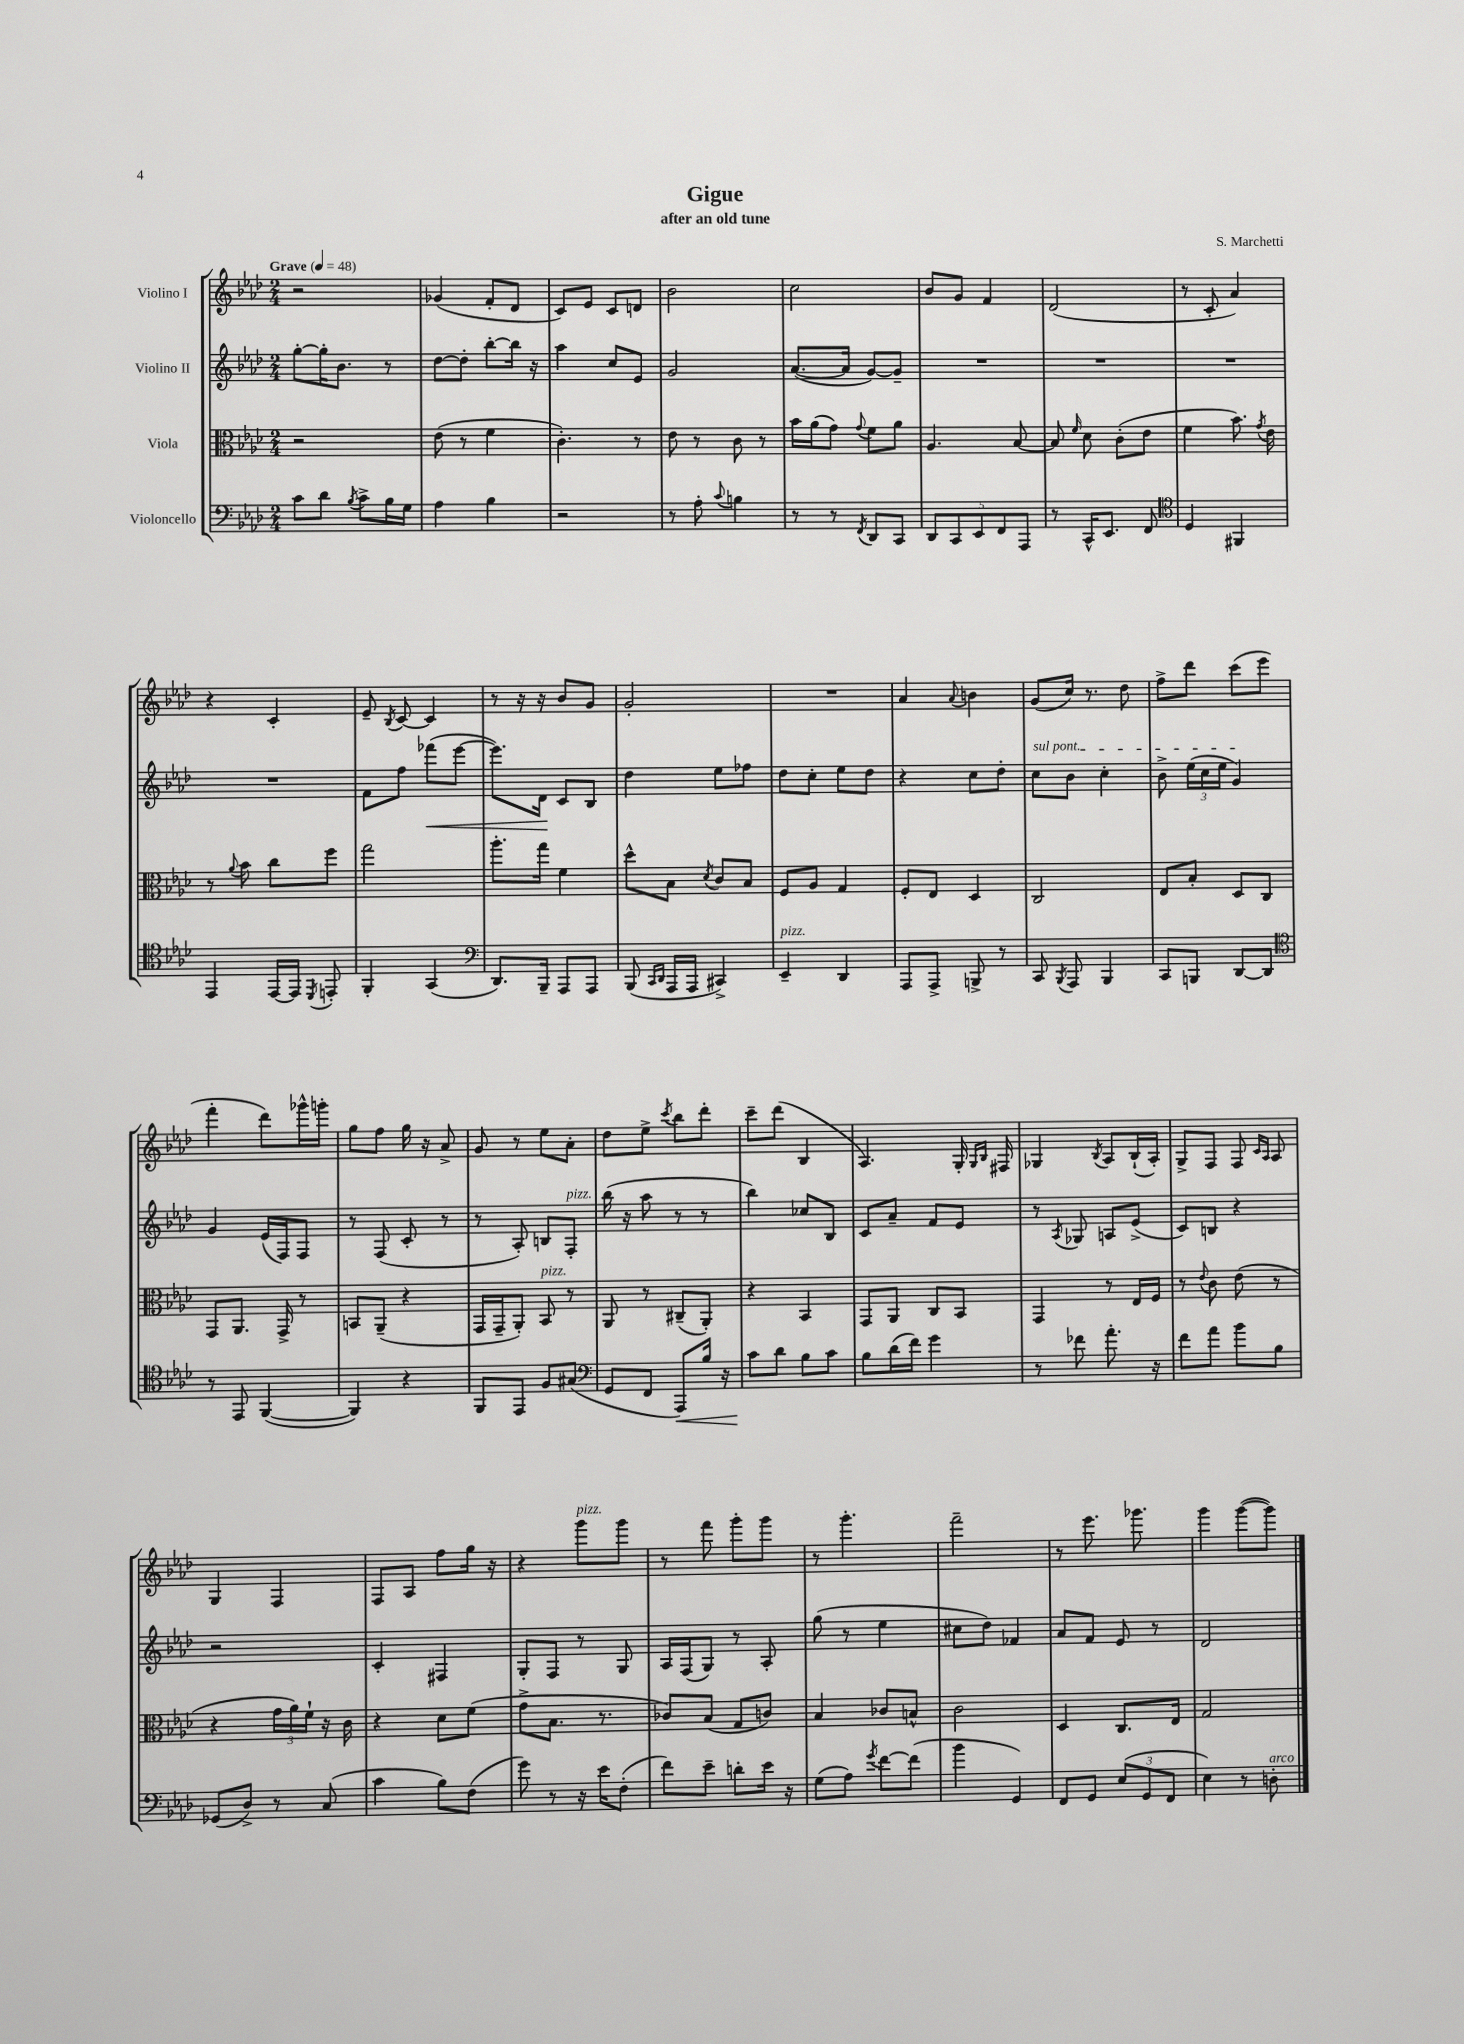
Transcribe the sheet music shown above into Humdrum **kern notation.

**kern	**dynam	**kern	**kern	**dynam	**kern
*part4	*part4	*part3	*part2	*part2	*part1
*staff4	*staff4	*staff3	*staff2	*staff2	*staff1
*I"Violoncello	*	*I"Viola	*I"Violino II	*	*I"Violino I
*clefF4	*	*clefC3	*clefG2	*	*clefG2
*k[b-e-a-d-]	*	*k[b-e-a-d-]	*k[b-e-a-d-]	*	*k[b-e-a-d-]
*M2/4	*	*M2/4	*M2/4	*	*M2/4
*MM48	*	*MM48	*MM48	*	*MM48
=1	=1	=1	=1	=1	=1
!	!	!	!	!	!LO:TX:a:B:t=Grave
8c\L	.	2r	[8gg'\L	.	2r
8d-\J	.	.	16gg'\K]	.	.
.	.	.	8.b-\J	.	.
8qB-/	.	.	.	.	.
8c^\L	.	.	.	.	.
16B-\L	.	.	8r	.	.
16G\JJ	.	.	.	.	.
=2	=2	=2	=2	=2	=2
4A-\	.	(8e-\	[8dd-\L	.	(4g-X/
.	.	8r	8dd-'\J]	.	.
4B-\	.	4f\	[8bb-'\L	.	8f'/L
.	.	.	16bb-\Jk]	.	8d-/J
.	.	.	16r	.	.
=3	=3	=3	=3	=3	=3
2r	.	4.c'\)	4aa-\	.	8c/L)
.	.	.	.	.	8e-/J
.	.	.	8cc/L	.	8c/L
.	.	8r	8e-/J	.	8dn/J
=4	=4	=4	=4	=4	=4
8r	.	8e-\	2g/	.	2b-\
8A-'\	.	8r	.	.	.
8qqc/	.	.	.	.	.
4Bn\	.	8c\	.	.	.
.	.	8r	.	.	.
=5	=5	=5	=5	=5	=5
8r	.	16b-\LL	([8.a-/L	.	2cc\
.	.	(16a-\J	.	.	.
8r	.	8g\J)	.	.	.
.	.	.	16a-/Jk]	.	.
8qFF/	.	8qqg/	.	.	.
8DD-/L	.	8f\L	[8g/L)	.	.
8CC/J	.	8a-\J	8g~/J]	.	.
=6	=6	=6	=6	=6	=6
10DD-/L	.	4.A-/	2r	.	8b-/L
10CC/	.	.	.	.	.
.	.	.	.	.	8g/J
10EE-/	.	.	.	.	.
.	.	.	.	.	4f/
10FF/	.	.	.	.	.
.	.	[8B-/	.	.	.
10AAA-/J	.	.	.	.	.
=7	=7	=7	=7	=7	=7
8r	.	8B-/]	2r	.	(2d-/
.	.	16qqf/	.	.	.
16CC^^/KL	.	8d-\	.	.	.
8.EE-/J	.	.	.	.	.
.	.	(8c'\L	.	.	.
8FF/	.	8e-\J	.	.	.
=8	=8	=8	=8	=8	=8
*clefC4	*	*	*	*	*
4D-/	.	4f\	2r	.	8r
.	.	.	.	.	8c'/
4FF#X/	.	8.b-\)	.	.	4a-/)
.	.	8qg/	.	.	.
.	.	16e-\	.	.	.
!!LO:LB:g=z
=9	=9	=9	=9	=9	=9
4EE-/	.	8r	2r	.	4r
.	.	8qqa-/	.	.	.
.	.	8b-\	.	.	.
[16EE-/LL	.	8cc\L	.	.	4c'/
16EE-/JJ]	.	.	.	.	.
8qDD-/	.	.	.	.	.
8EEn'/	.	8ff\J	.	.	.
=10	=10	=10	=10	=10	=10
4FF'/	.	2gg\	8f\L	.	8e-~/
.	.	.	.	.	8qB-/
.	.	.	8ff\J	.	[8c/
!	!	!	!	!LO:HP:b	!
(4GG/	.	.	(8fff-X\L	<	4c/]
.	.	.	[8eee-\J	.	.
=11	=11	=11	=11	=11	=11
*clefF4	*	*	*	*	*
8.DD-/L)	.	8.aa-'\L	8.eee-\L])	.	8r
.	.	.	.	.	16r
16BBB-~/Jk	.	16gg\Jk	16d-\Jk	.	16r
8AAA-/L	.	4f\	8c/L	[	8b-/L
8AAA-/J	.	.	8B-/J	.	8g/J
=12	=12	=12	=12	=12	=12
(8BBB-/	.	8dd-^^\L	4dd-\	.	2g'/
16qqCC/LL	.	.	.	.	.
16qqDD-/JJ	.	.	.	.	.
16AAA-/LL	.	8B-\J	.	.	.
16AAA-/JJ	.	.	.	.	.
.	.	8qd-/	.	.	.
4CC#X^/)	.	8c/L	8ee-\L	.	.
.	.	8B-/J	8ff-X\J	.	.
=13	=13	=13	=13	=13	=13
!LO:TX:a:i:t=pizz.	!	!	!	!	!
4EE-~/	.	8F/L	8dd-\L	.	2r
.	.	8A-/J	8cc'\J	.	.
4DD-/	.	4G/	8ee-\L	.	.
.	.	.	8dd-\J	.	.
=14	=14	=14	=14	=14	=14
8AAA-/L	.	8F'/L	4r	.	4a-/
8AAA-^/J	.	8E-/J	.	.	.
.	.	.	.	.	8qqa-/
8BBBn^/	.	4D-/	8cc\L	.	4bn\
8r	.	.	8dd-'\J	.	.
=15	=15	=15	=15	=15	=15
!	!	!	!LO:TX:a:i:t=sul pont.	!	!
8CC/	.	2C/	8cc\L	.	(8g/L
8qBBB-/	.	.	.	.	.
8AAA-/	.	.	8b-\J	.	16cc/Jk)
.	.	.	.	.	8.r
4BBB-/	.	.	4cc'\	.	.
.	.	.	.	.	8dd-\
=16	=16	=16	=16	=16	=16
8CC/L	.	8E-/L	8b-^\	.	8ff^\L
8BBBn/J	.	8B-'/J	(24ee-\LL	.	8ddd-\J
.	.	.	24cc\	.	.
.	.	.	24ee-\JJ	.	.
[8DD-/L	.	8D-/L	4g/)	.	(8ccc\L
8DD-/J]	.	8C/J	.	.	8eee-\J
!!LO:LB:g=z
=17	=17	=17	=17	=17	=17
*clefC4	*	*	*	*	*
8r	.	8GG/L	4g/	.	4fff'\
8EE-/	.	8.AA-/J	.	.	.
([4FF/	.	.	(16e-/LL	.	8ddd-\L)
.	.	16GG^/	16F/J)	.	.
.	.	8r	8F/J	.	16ggg-X^^\L
.	.	.	.	.	16gggn'\JJ
=18	=18	=18	=18	=18	=18
4FF/])	.	8BBn/L	8r	.	8gg\L
.	.	(8AA-~/J	(8F/	.	8ff\J
4r	.	4r	8c'/	.	16gg\
.	.	.	.	.	16r
.	.	.	8r	.	8a-^/
=19	=19	=19	=19	=19	=19
8FF/L	.	16GG/LL	8r	.	8g/
.	.	16GG~/J	.	.	.
8EE-/J	.	8AA-'/J)	8A-'/)	.	8r
!	!	!LO:TX:a:i:t=pizz.	!	!	!
8F/L	.	8BB-/	8Bn/L	.	8ee-\L
!	!	!	!LO:TX:a:i:t=pizz.	!	!
(8G#X/J	.	8r	8F'/J	.	8a-'\J
=20	=20	=20	=20	=20	=20
*clefF4	*	*	*	*	*
8GG/L	.	8AA-/	(16bb-\	.	8dd-\L
.	.	.	16r	.	.
8FF/J	.	8r	8aa-\	.	8ee-^\J
.	.	.	.	.	8qccc/
!	!LO:HP:b	!	!	!	!
8AAA-/L)	<	(8C#X~/L	8r	.	8bb-\L
16B-/Jk	.	8AA-'/J)	8r	.	8ddd-'\J
16r	.	.	.	.	.
=21	=21	=21	=21	=21	=21
8c\L	.	4r	4bb-\)	.	8ccc~\L
8d-\J	[	.	.	.	(8ddd-\J
8B-\L	.	4BB-/	8cc-X/L	.	4B-/
8c\J	.	.	8B-/J	.	.
=22	=22	=22	=22	=22	=22
8B-\L	.	8GG/L	8c/L	.	4.A-/)
(16d-\L	.	8AA-/J	8a-~/J	.	.
16f\JJ)	.	.	.	.	.
4g\	.	8C/L	8f/L	.	.
.	.	8BB-/J	8e-/J	.	16G'/
.	.	.	.	.	16qqG/LL
.	.	.	.	.	16qqB-/JJ
.	.	.	.	.	16F#X/
=23	=23	=23	=23	=23	=23
8r	.	4GG/	8r	.	4G-X/
.	.	.	8qA-/	.	.
8f-X\	.	.	8G-X/	.	.
.	.	.	.	.	8qB-/
8.a-'\	.	8r	8An/L	.	8A-/L
.	.	16E-/LL	(8e-^/J	.	(16B-`/L
16r	.	16F/JJ	.	.	16A-'/JJ)
=24	=24	=24	=24	=24	=24
8f\L	.	8r	8c/L)	.	8G^/L
.	.	8qqe-/	.	.	.
8a-\J	.	8c\	8Bn/J	.	8F/J
8b-\L	.	(8e-\	4r	.	8F/
.	.	.	.	.	16qqc/LL
.	.	.	.	.	16qqA-/JJ
8B-\J	.	8r	.	.	8A-/
!!LO:LB:g=z
=25	=25	=25	=25	=25	=25
(8GG-X/L	.	4r	2r	.	4G/
8D-^/J)	.	.	.	.	.
8r	.	24g\LL	.	.	4F/
.	.	24a-\)	.	.	.
.	.	24f`\JJ	.	.	.
(8C/	.	16r	.	.	.
.	.	16c\	.	.	.
=26	=26	=26	=26	=26	=26
4c\	.	4r	4c'/	.	8F/L
.	.	.	.	.	8A-/J
8B-\L)	.	8d-\L	4F#X/	.	8ff\L
(8F\J	.	(8f\J	.	.	16gg\Jk
.	.	.	.	.	16r
=27	=27	=27	=27	=27	=27
8g\)	.	8g^\L	8G'/L	.	4r
8r	.	8.B-\J	8F/J	.	.
!	!	!	!	!	!LO:TX:a:i:t=pizz.
16r	.	.	8r	.	8ggg\L
16e-\KL	.	8.r	.	.	.
(8F'\J	.	.	8G/	.	8ggg\J
=28	=28	=28	=28	=28	=28
8f\L)	.	8c-X/L)	16A-/LL	.	8r
.	.	.	(16F/J	.	.
8e-~\J	.	(8B-/J	8G/J)	.	8fff\
8dn'\L	.	8G/L	8r	.	8ggg'\L
16e-\Jk	.	8cn/J)	8A-'/	.	8ggg\J
16r	.	.	.	.	.
=29	=29	=29	=29	=29	=29
(8G\L	.	4B-/	(8gg\	.	8r
8A-\J)	.	.	8r	.	4.ggg'\
8qg/	.	.	.	.	.
[8f\L	.	8c-X/L	4ee-\	.	.
(8f\J]	.	8Bn^^/J	.	.	.
=30	=30	=30	=30	=30	=30
4b-\	.	2c\	8cc#X\L	.	2fff~\
.	.	.	8dd-\J)	.	.
4GG/)	.	.	4f-X/	.	.
=31	=31	=31	=31	=31	=31
8FF/L	.	4D-/	8a-/L	.	8r
8GG/J	.	.	8f/J	.	8.eee-\
(12E-/L	.	8.C/L	8e-/	.	.
.	.	.	.	.	8.ggg-X\
12GG/	.	.	.	.	.
.	.	.	8r	.	.
12FF/J	.	.	.	.	.
.	.	16E-/Jk	.	.	.
=32	=32	=32	=32	=32	=32
4E-\)	.	2G/	2d-/	.	4ggg\
8r	.	.	.	.	([8ggg\L
!LO:TX:a:i:t=arco	!	!	!	!	!
8Dn'\	.	.	.	.	8ggg\J])
==	==	==	==	==	==
*-	*-	*-	*-	*-	*-
